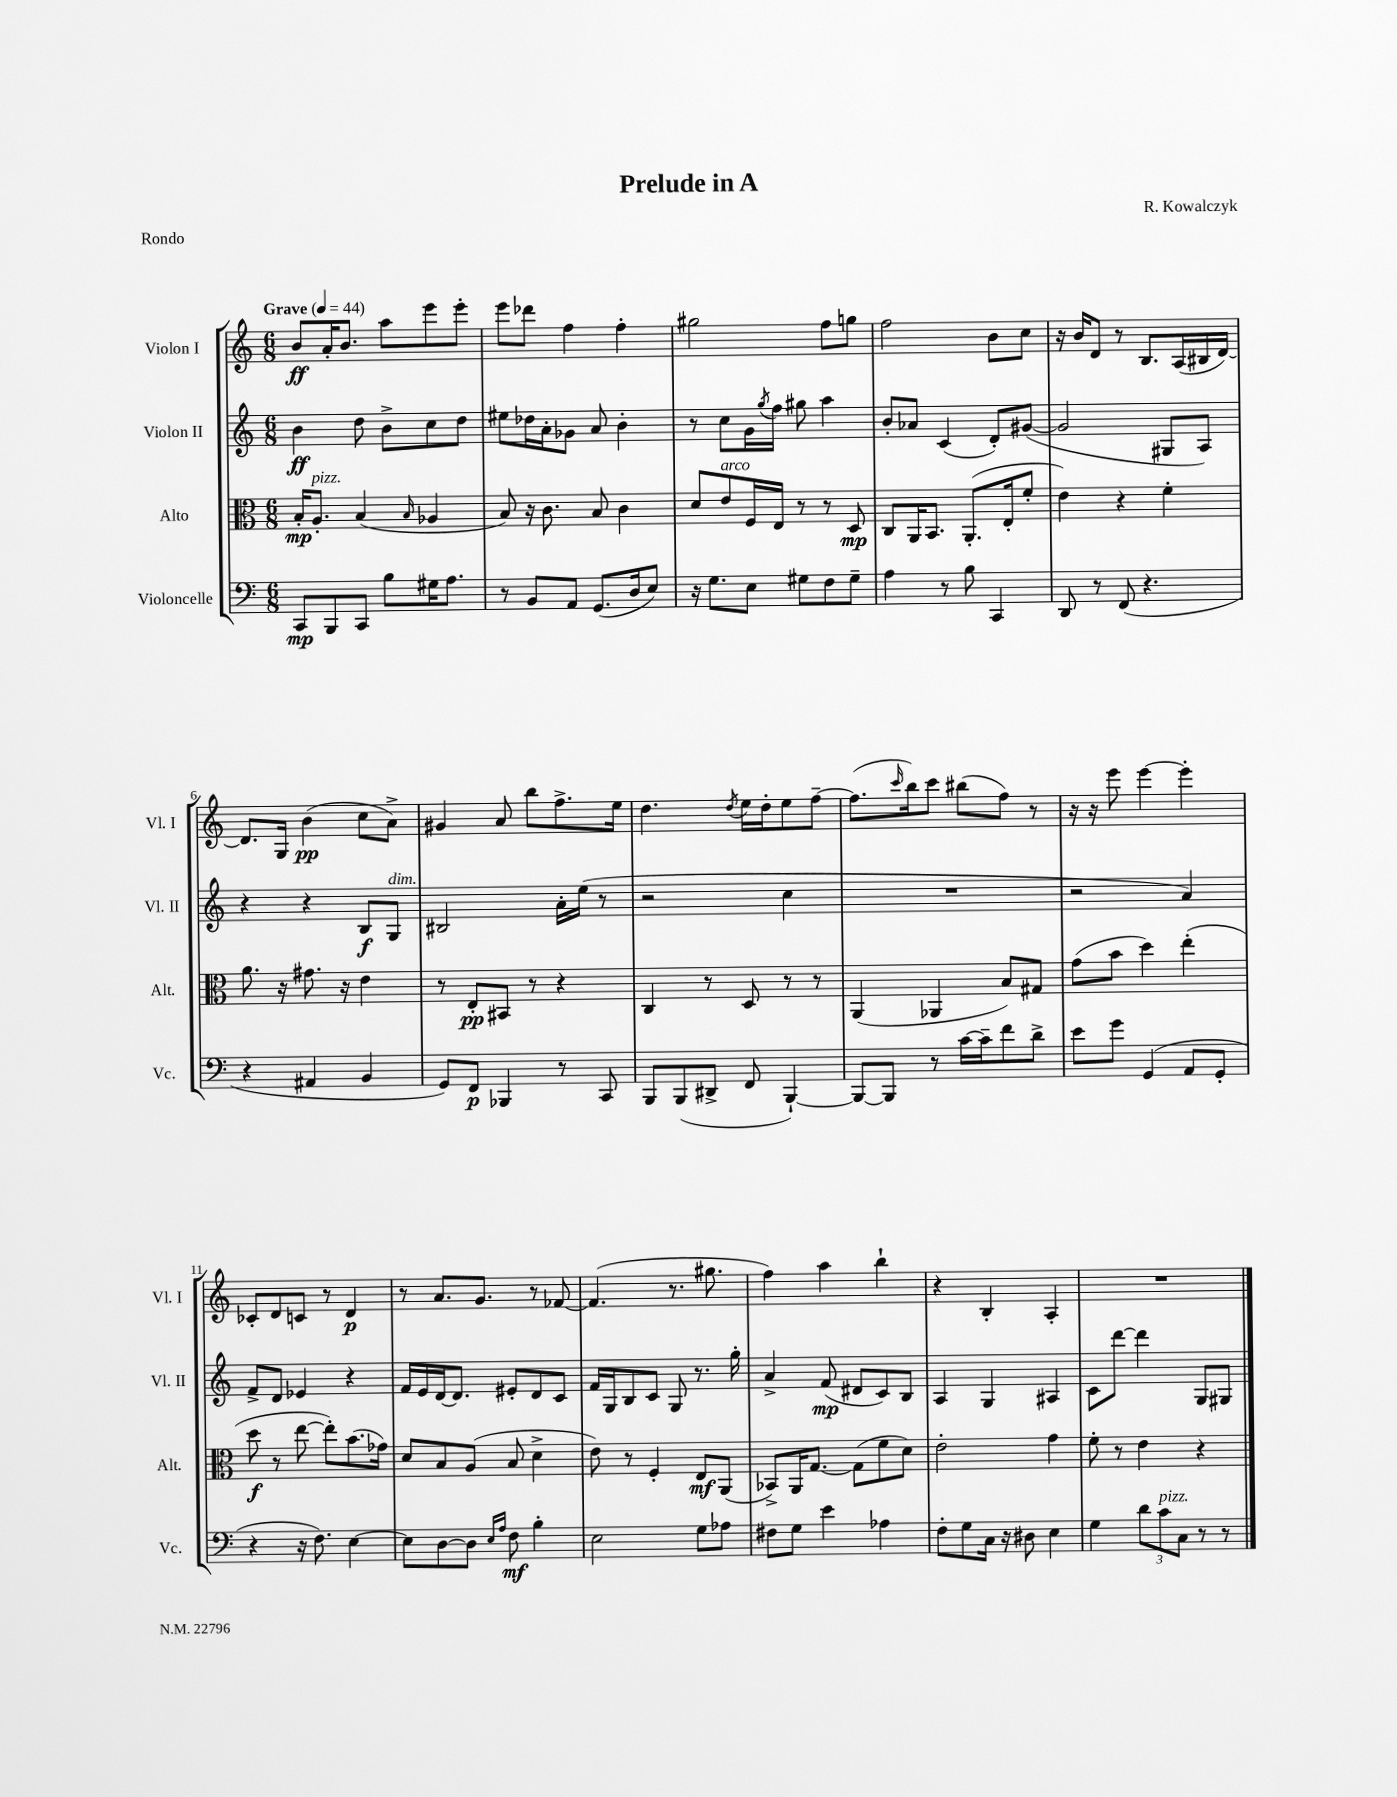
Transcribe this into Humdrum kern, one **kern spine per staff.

**kern	**dynam	**kern	**dynam	**kern	**dynam	**kern	**dynam
*part4	*part4	*part3	*part3	*part2	*part2	*part1	*part1
*staff4	*staff4	*staff3	*staff3	*staff2	*staff2	*staff1	*staff1
*I"Violoncelle	*	*I"Alto	*	*I"Violon II	*	*I"Violon I	*
*I'Vc.	*	*I'Alt.	*	*I'Vl. II	*	*I'Vl. I	*
*clefF4	*	*clefC3	*	*clefG2	*	*clefG2	*
*k[]	*	*k[]	*	*k[]	*	*k[]	*
*M6/8	*	*M6/8	*	*M6/8	*	*M6/8	*
*MM44	*	*MM44	*	*MM44	*	*MM44	*
=1	=1	=1	=1	=1	=1	=1	=1
!	!	!	!	!	!	!LO:TX:a:B:t=Grave	!
8CC/L	mp	16B'/KL	mp	4b\	ff	8b/L	ff
!	!	!LO:TX:a:i:t=pizz.	!	!	!	!	!
.	.	8.A'/J	.	.	.	.	.
8BBB/	.	.	.	.	.	16a'/K	.
.	.	.	.	.	.	8.b/J	.
8CC/J	.	(4B/	.	8dd\	.	.	.
8B\L	.	.	.	8b^\L	.	8aa\L	.
.	.	16qqB/	.	.	.	.	.
16G#X\K	.	4A-X/	.	8cc\	.	8eee\	.
8.A\J	.	.	.	.	.	.	.
.	.	.	.	8dd\J	.	8eee'\J	.
=2	=2	=2	=2	=2	=2	=2	=2
8r	.	8B/)	.	8ee#X\L	.	8eee\L	.
8BB/L	.	16r	.	16dd-X\L	.	8ddd-X\J	.
.	.	8.c\	.	16a'\J	.	.	.
8AA/J	.	.	.	8g-X\J	.	4ff\	.
(8.GG/L	.	8B/	.	8a/	.	.	.
.	.	4c\	.	4b'\	.	4ff'\	.
16D/k	.	.	.	.	.	.	.
8E/J)	.	.	.	.	.	.	.
=3	=3	=3	=3	=3	=3	=3	=3
16r	.	8d/L	.	8r	.	2gg#X\	.
8.G\L	.	.	.	.	.	.	.
!	!	!LO:TX:a:i:t=arco	!	!	!	!	!
.	.	8e/	.	8cc\L	.	.	.
8E\J	.	16F/L	.	16g\L	.	.	.
.	.	.	.	8qgg/	.	.	.
.	.	16E/JJ	.	16ff\JJ	.	.	.
8G#X\L	.	8r	.	8gg#X\	.	.	.
8F\	.	8r	.	4aa\	.	8ff\L	.
8G#~\J	.	8D/	mp	.	.	8ggn\J	.
=4	=4	=4	=4	=4	=4	=4	=4
4A\	.	8C/L	.	8b'/L	.	2ff\	.
.	.	16AA/K	.	8a-X/J	.	.	.
.	.	8.BB/J	.	.	.	.	.
8r	.	.	.	(4c/	.	.	.
8B\	.	(8.AA'/L	.	.	.	.	.
4CC/	.	.	.	8d'/L)	.	8b\L	.
.	.	16E'/k	.	.	.	.	.
.	.	8f'/J	.	([8g#X/J	.	8cc\J	.
=5	=5	=5	=5	=5	=5	=5	=5
8DD/	.	4e\)	.	2g#/]	.	16r	.
.	.	.	.	.	.	16b/KL	.
8r	.	.	.	.	.	8d/J	.
(8FF/	.	4r	.	.	.	8r	.
4.r	.	.	.	.	.	8.B/L	.
.	.	4f'\	.	8G#X/L	.	.	.
.	.	.	.	.	.	(16A/L	.
.	.	.	.	8A/J)	.	16B#X/	.
.	.	.	.	.	.	[16d/JJ)	.
!!LO:LB:g=z
=6	=6	=6	=6	=6	=6	=6	=6
4r	.	8.a\	.	4r	.	8.d/L]	.
.	.	16r	.	.	.	16G/Jk	.
4AA#X/	.	8.g#X\	.	4r	.	(4b\	pp
.	.	16r	.	.	.	.	.
4BB/	.	4e\	.	8B/L	f	8cc\L	.
!	!	!	!	!LO:TX:a:i:t=dim.	!	!	!
.	.	.	.	8G/J	.	8a^\J)	.
=7	=7	=7	=7	=7	=7	=7	=7
8GG/L)	.	8r	.	2B#X/	.	4g#X/	.
8FF/J	p	8E'/L	pp	.	.	.	.
4BBB-X/	.	8BB#X/J	.	.	.	8a/	.
.	.	8r	.	.	.	8bb\L	.
8r	.	4r	.	16a'\LL	.	8.ff^\	.
.	.	.	.	(16ee\JJ	.	.	.
8CC/	.	.	.	8r	.	.	.
.	.	.	.	.	.	16ee\Jk	.
=8	=8	=8	=8	=8	=8	=8	=8
8BBB/L	.	4C/	.	2r	.	4.dd\	.
(8BBB/	.	.	.	.	.	.	.
8DD#X^/J	.	8r	.	.	.	.	.
.	.	.	.	.	.	8qdd/	.
8FF/	.	8D/	.	.	.	16ee\LL	.
.	.	.	.	.	.	16dd'\J	.
[4BBB`/)	.	8r	.	4cc\	.	8ee\	.
.	.	8r	.	.	.	[8ff~\J	.
=9	=9	=9	=9	=9	=9	=9	=9
8BBB/L_	.	(4AA/	.	2.r	.	(8.ff\L]	.
8BBB/J]	.	.	.	.	.	.	.
.	.	.	.	.	.	16qqccc/	.
.	.	.	.	.	.	16bb\k)	.
8r	.	4AA-X/	.	.	.	8ccc\J	.
[16c\LL	.	.	.	.	.	(8bb#X\L	.
16c~\J]	.	.	.	.	.	.	.
8f\	.	8B/L)	.	.	.	8ff\J)	.
8d^\J	.	8G#X/J	.	.	.	8r	.
=10	=10	=10	=10	=10	=10	=10	=10
8e\L	.	(8g\L	.	2r	.	16r	.
.	.	.	.	.	.	16r	.
8g\J	.	8b\J	.	.	.	8eee\	.
(4GG/	.	4dd\)	.	.	.	[4eee\	.
8AA/L	.	(4ee'\	.	4a/)	.	4eee'\]	.
8GG'/J	.	.	.	.	.	.	.
!!LO:LB:g=z
=11	=11	=11	=11	=11	=11	=11	=11
4r	.	8dd\	f	8f^/L	.	8c-X'/L	.
.	.	8r	.	8d/J	.	8d/	.
16r	.	[8ee\	.	4e-X/	.	8cn/J	.
8.F\)	.	.	.	.	.	.	.
.	.	8ee'\L])	.	.	.	8r	.
[4E\	.	(8.b\	.	4r	.	4d/	p
.	.	16g-X\Jk)	.	.	.	.	.
=12	=12	=12	=12	=12	=12	=12	=12
8E\L]	.	8d/L	.	16f/LL	.	8r	.
.	.	.	.	16e/	.	.	.
[8D\	.	8B/	.	[16d/J	.	8.a/L	.
.	.	.	.	8.d/J]	.	.	.
8D\J]	.	(8A/J	.	.	.	.	.
.	.	.	.	.	.	8.g/J	.
16qqE/LL	.	.	.	.	.	.	.
16qqA/JJ	.	.	.	.	.	.	.
8F\	mf	8B/	.	8e#X'/L	.	.	.
4B'\	.	4d^\	.	8d/	.	8r	.
.	.	.	.	8c/J	.	[8f-X/	.
=13	=13	=13	=13	=13	=13	=13	=13
2E\	.	8e\)	.	16f/LL	.	(4.f-/]	.
.	.	.	.	16G/J	.	.	.
.	.	8r	.	8B/	.	.	.
.	.	4F'/	.	8c/J	.	.	.
.	.	.	.	8G/	.	8.r	.
8G\L	.	8E/L	mf	8.r	.	.	.
.	.	.	.	.	.	8.gg#X\	.
8A-X\J	.	(8AA/J	.	.	.	.	.
.	.	.	.	16gg'\	.	.	.
=14	=14	=14	=14	=14	=14	=14	=14
8F#X\L	.	8BB-X^/L)	.	4a^/	.	4ff\)	.
8G\J	.	16AA/K	.	.	.	.	.
.	.	[8.G/J	.	.	.	.	.
4e\	.	.	.	(8f/	mp	4aa\	.
.	.	(8G\L]	.	8d#X/L	.	.	.
4A-X\	.	8f\	.	8c/)	.	4bb`\	.
.	.	8d\J)	.	8B/J	.	.	.
=15	=15	=15	=15	=15	=15	=15	=15
8F'\L	.	2e'\	.	4A/	.	4r	.
8G\	.	.	.	.	.	.	.
16C\Jk	.	.	.	4G/	.	4B'/	.
16r	.	.	.	.	.	.	.
8D#X\	.	.	.	.	.	.	.
4E\	.	4g\	.	4A#X/	.	4A'/	.
=16	=16	=16	=16	=16	=16	=16	=16
4G\	.	8f'\	.	8c\L	.	2.r	.
.	.	8r	.	[8ddd\J	.	.	.
12d\L	.	4e\	.	4ddd\]	.	.	.
!LO:TX:a:i:t=pizz.	!	!	!	!	!	!	!
12c\	.	.	.	.	.	.	.
12C\J	.	.	.	.	.	.	.
8r	.	4r	.	8G/L	.	.	.
8r	.	.	.	8G#X/J	.	.	.
==	==	==	==	==	==	==	==
*-	*-	*-	*-	*-	*-	*-	*-
